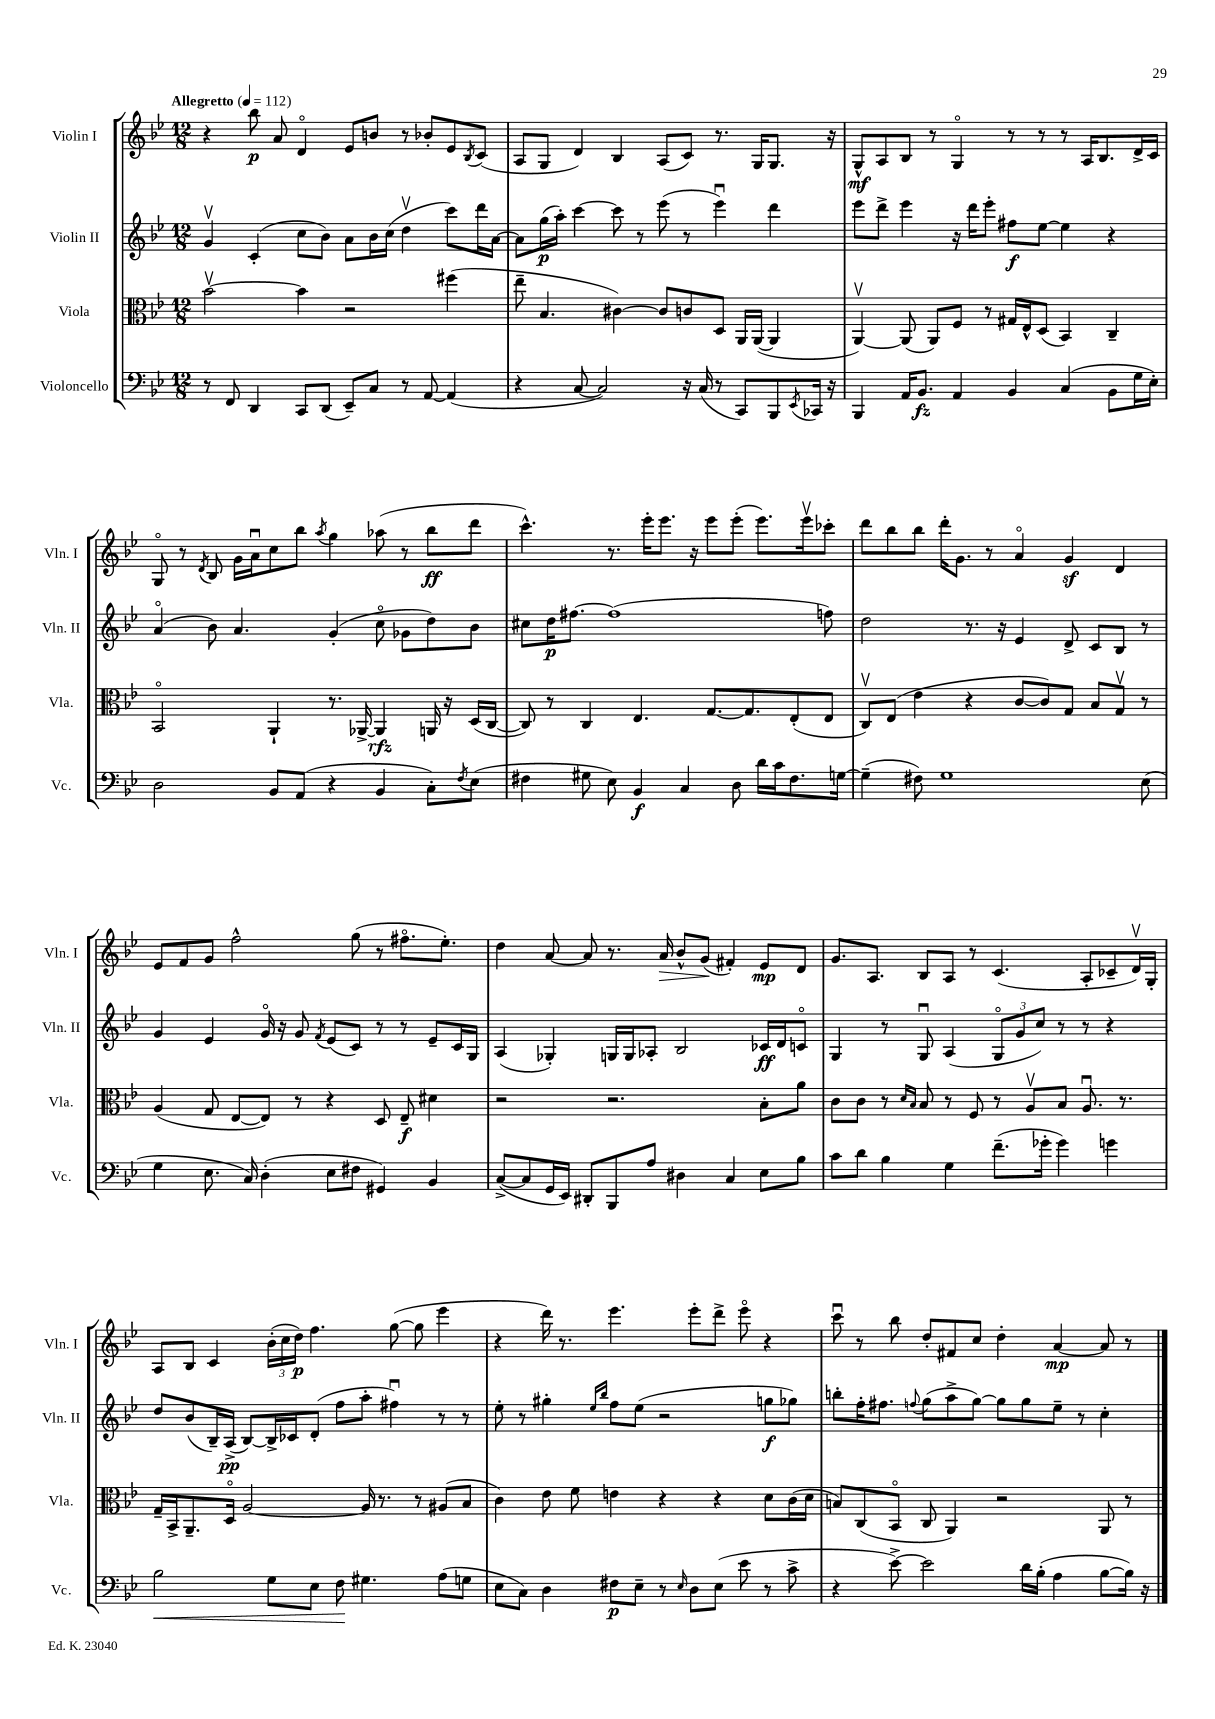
<<
\new StaffGroup <<
\new Staff = "s0" \with { instrumentName = "Violin I" shortInstrumentName = "Vln. I" } {
    \clef treble \key bes \major \numericTimeSignature \time 12/8 \tempo "Allegretto" 4 = 112
    r4 bes''8\p a'8 d'4\flageolet ees'8 b'8 r8 bes'8-. ees'8 \acciaccatura { bes8 } c'8( |
    a8 g8 d'4) bes4 a8( c'8) r8. g16 g8. r16 |
    g8-^\mf a8 bes8 r8 g4\flageolet r8 r8 r8 a16 bes8. d'16-> c'16 |
    g8\flageolet r8 \acciaccatura { d'8 } bes8 g'16 a'16\downbow c''8 bes''8 \acciaccatura { a''8 } g''4 aes''8( r8 bes''8\ff d'''8 |
    c'''4.-^) r8. ees'''16-. ees'''8. r16 ees'''8 ees'''8-.( ees'''8.) ees'''16\upbow ces'''8-. |
    d'''8 bes''8 bes''8 d'''16-. g'8. r8 a'4\flageolet g'4\sf d'4 |
    ees'8 f'8 g'8 f''2-^ g''8( r8 fis''8.\flageolet ees''8.-.) |
    d''4 a'8~ a'8 r8. a'16\> bes'8-^ g'8\!( fis'4-.) ees'8\mp d'8 |
    g'8. a8. bes8 a8 r8 c'4.( a8-. ces'8-- d'16\upbow) g16-. |
    a8 bes8 c'4 \tuplet 3/2 { bes'16-.( c''16 d''16\p) } f''4. g''8~( g''8 ees'''4 |
    r4 d'''16) r8. ees'''4. ees'''8-. d'''8-> ees'''8\flageolet r4 |
    c'''8\downbow r8 bes''8 d''8-. fis'8 c''8 d''4-. a'4~\mp a'8 r8 \bar "|." |
}
\new Staff = "s1" \with { instrumentName = "Violin II" shortInstrumentName = "Vln. II" } {
    \clef treble \key bes \major \numericTimeSignature \time 12/8
    g'4\upbow c'4-.( c''8 bes'8) a'8 bes'16 c''16( d''4\upbow c'''8) d'''16 a'16~ |
    a'8 g''16\p( a''16-.) c'''4~ c'''8 r8 ees'''8( r8 ees'''4\downbow) d'''4 |
    ees'''8 d'''8-> ees'''4 r16 d'''16 ees'''8-. fis''8\f ees''8~ ees''4 r4 |
    a'4\flageolet( bes'8) a'4. g'4-.( c''8\flageolet ges'8 d''8) bes'8 |
    cis''8 d''16\p fis''8.~ fis''1( f''8) |
    d''2 r8. r16 ees'4 d'8-> c'8 bes8 r8 |
    g'4 ees'4 g'16\flageolet r16 g'8 \acciaccatura { f'8 } ees'8( c'8) r8 r8 ees'8-- c'16 g16 |
    a4( ges4-.) g16 g16 aes8-. bes2 ces'16\ff d'16 c'8\flageolet |
    g4 r8 g8\downbow a4( \tuplet 3/2 { g8\flageolet g'8 c''8) } r8 r8 r4 |
    d''8 bes'8( bes16--) a16->\pp( bes8~) bes16-> ces'16 d'8-.( f''8 a''8-. fis''4\downbow) r8 r8 |
    ees''8-. r8 gis''4-. \grace { ees''16 bes''16 } f''8 ees''8( r2 g''8\f ges''8) |
    b''8-. f''16-. fis''8. \appoggiatura { f''8 } g''8( a''8-> g''8~) g''8 g''8 ees''8-- r8 c''4-. \bar "|." |
}
\new Staff = "s2" \with { instrumentName = "Viola" shortInstrumentName = "Vla." } {
    \clef alto \key bes \major \numericTimeSignature \time 12/8
    bes'2~\upbow bes'4 r2 fis''4( |
    ees''8-- bes4. cis'4~) cis'8 c'8 d8 a,16 a,16~( a,4 |
    a,4~\upbow) a,8( a,8) f8 r8 gis16 ees16-^ d8( bes,4) c4-- |
    bes,2\flageolet a,4-! r8. aes,16~-> aes,4\rfz a,16 r16 d16( c16~ |
    c8) r8 c4 ees4. g8.~ g8. ees8-.( ees8 |
    c8\upbow) ees8( ees'4 r4 c'8~ c'8) g8 bes8 g8\upbow r8 |
    a4( g8 ees8~ ees8) r8 r4 d8 ees8--\f dis'4 |
    r2 r2. bes8-. a'8 |
    c'8 c'8 r8 \grace { d'16 bes16 } bes8 r8 f8 r8 a8\upbow bes8 a8.\downbow r8. |
    g16-- bes,16-> a,8.-- d16\flageolet a2~ a16 r8. r8 ais8( bes8 |
    c'4) ees'8 f'8 e'4 r4 r4 d'8 c'16( d'16 |
    b8) c8( bes,8\flageolet c8 a,4) r2 a,8 r8 \bar "|." |
}
\new Staff = "s3" \with { instrumentName = "Violoncello" shortInstrumentName = "Vc." } {
    \clef bass \key bes \major \numericTimeSignature \time 12/8
    r8 f,8 d,4 c,8 d,8( ees,8--) c8 r8 a,8~ a,4( |
    r4 c8~ c2) r16 c16( r8 c,8) bes,,8 \acciaccatura { ees,8 } ces,16 r16 |
    bes,,4 a,16 bes,8.\fz a,4 bes,4 c4( bes,8 g16 ees16-.) |
    d2 bes,8 a,8( r4 bes,4 c8-.) \acciaccatura { f8 } ees8( |
    fis4 gis8 ees8) bes,4\f c4 d8 d'16 c'16 fis8. g16~ |
    g4--( fis8) g1 ees8( |
    g4 ees8. c16) d4-.( ees8 fis8 gis,4) bes,4 |
    c8~->( c8 g,16 ees,16) dis,8-. bes,,8 a8 dis4 c4 ees8 bes8 |
    c'8 d'8 bes4 g4 f'8.--( ges'16-. ges'4) g'4 |
    bes2\< g8 ees8 f8\! gis4. a8( g8 |
    ees8 c8) d4 fis8\p ees8-- r8 \grace { ees16 } d8 ees8( ees'8 r8 c'8-> |
    r4 ees'8~->) ees'2 d'16 bes16-.( a4 bes8~ bes16) r16 \bar "|." |
}
>>
>>
\layout { \context { \Score \remove "Bar_number_engraver" } }
